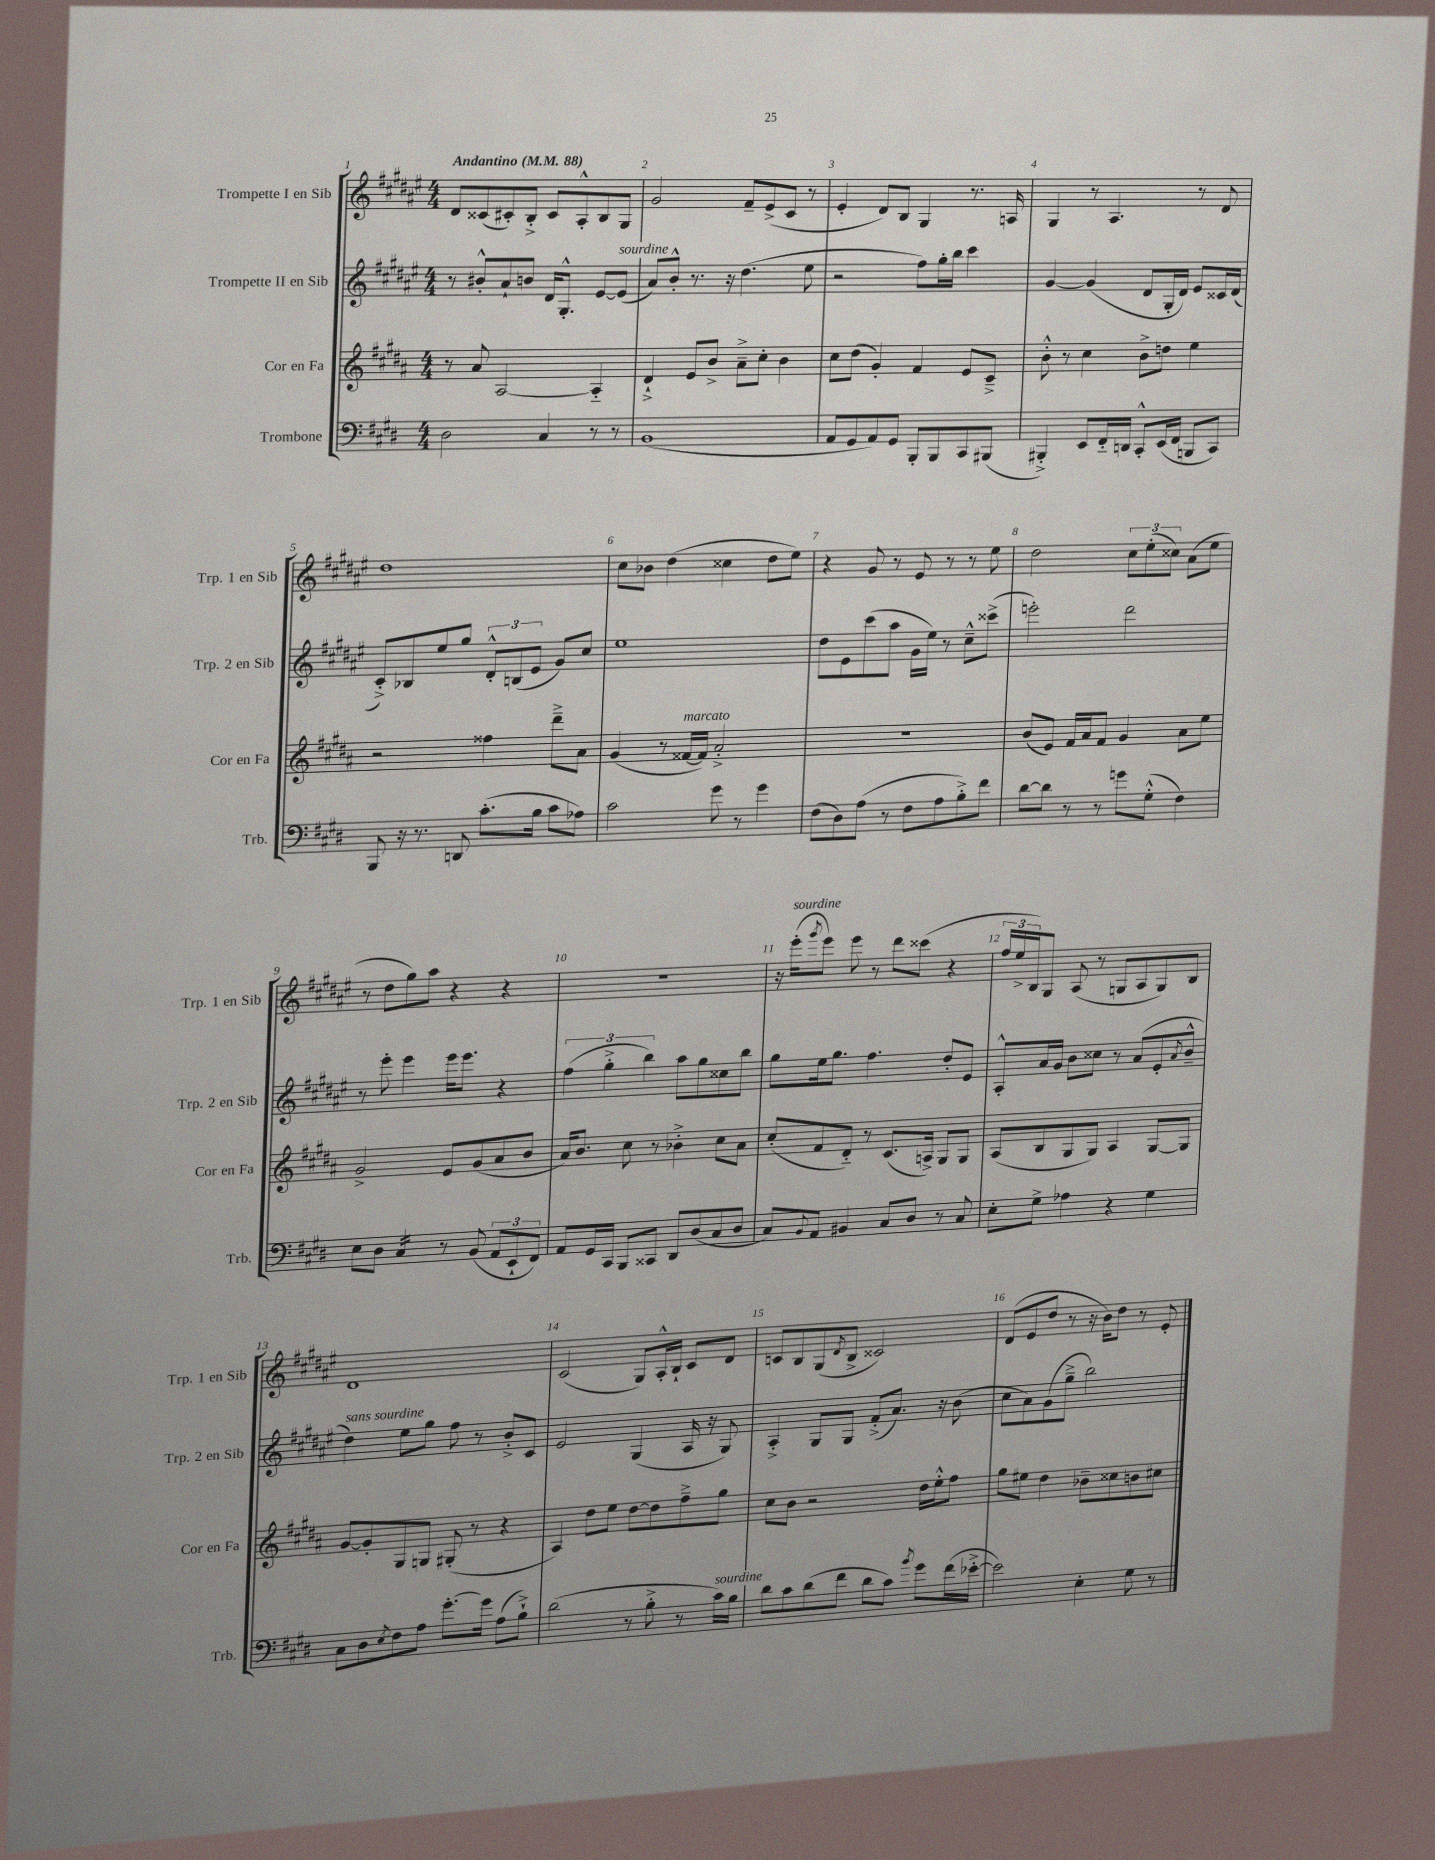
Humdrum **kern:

**kern	**kern	**kern	**kern
*staff4	*staff3	*staff2	*staff1
*clefF4	*clefG2	*clefG2	*clefG2
*k[f#c#g#d#]	*k[f#c#g#d#a#]	*k[f#c#g#d#a#e#]	*k[f#c#g#d#a#e#]
*M4/4	*M4/4	*M4/4	*M4/4
*MM88	*MM88	*MM88	*MM88
2D#\	8r	8r	8d#/L
.	8a#/	8b#'^^/L	(8c##/
.	[2A#/	8a#`/	8c#'/)
.	.	8b/J	8B'^/J
4C#/	.	16d#/LK	8c#/L
.	.	8.G#'^^/J	.
.	.	.	8A#'^^/
8r	4A#'~/]	[8e#/L	8B/
8r	.	(8e#/]J	8G#/J
=	=	=	=
(1BB	4d#`^/	8a#/L)	2g#/
.	.	8b'^^/J	.
.	8e/L	8.r	.
.	8b^/J	.	.
.	.	16r	.
.	8a#~^\L	(4.dd#\	8f#~/L
.	8cc#'\J	.	(8e#^/
.	4b\	.	8c#/J
.	.	8ee#\	8r
=	=	=	=
8AA/L	8cc#\L	2r	4e#'/
8GG#/	(8dd#\J	.	.
8AA/)	4g#'/)	.	8d#/L)
8GG#/J	.	.	8B/J
8BBB'/L	4f#/	8ff#\L)	4G#/
8BBB/	.	16gg#'\L	.
.	.	16bb\JJ	.
8CC#/	8e/L	4ccc#\	8.r
(8BBB#/J	8c#~^/J	.	.
.	.	.	16A/
=	=	=	=
4BBB#'^/)	8b'^^\	[4g#/	4G#/
.	8r	.	.
8EE/L	4cc#\	(4g#/]	8r
16FF#'~/L	.	.	4.A#/
16DD/JJ	.	.	.
8CC#'^^/L	8b^\L	8d#/L	.
(16EE/L	8dd\J	16G#'/L	.
16FF#/JJ	.	16d#/JJ)	.
8BBB/L	4ee\	8e#/L	8r
8CC#/J)	.	16c##/L	8d#/
.	.	(16d#/JJ	.
=	=	=	=
8BBB/	2r	8c#'^/L)	1dd#
16r	.	8B-/	.
8.r	.	.	.
.	.	8ee#/	.
8DD/	.	8gg#/J	.
(8.c#'\L	4ff##\	12d#'^^/L	.
.	.	(12B/	.
.	.	12e#/J	.
16B\Jk	.	.	.
8c#\L	8ddd#~^\L	8g#/L)	.
8A-\J)	8a#\J	8cc#/J	.
=	=	=	=
2c#\	(4g#/	1ee#	8cc#\L
.	.	.	8b-\J
.	8r	.	(4dd#\
.	[16f##/LL	.	.
.	16f##/]JJ)	.	.
8g#\	2a#'^/	.	4cc##\
8r	.	.	.
4g#\	.	.	8dd#\L
.	.	.	8ee#\J)
=	=	=	=
(8F#\L	1r	8dd#\L	4r
8D#\)	.	8e#\	.
(8A\J	.	(8ccc#\	8g#/
8r	.	8aa#\J	8r
8F#\L	.	16g#\LL	8e#/
.	.	16ee#\JJ)	.
8A\	.	8r	8r
8B'^\)	.	8cc#~^^\L	8r
8f#\J	.	(8ccc##^\J	8ee#\
=	=	=	=
[8d#\L	(8b/L	2eee'\)	2dd#\
8d#\]J	8e/J)	.	.
8r	16f#/LL	.	.
.	16a#/J	.	.
8r	8f#/J	.	.
8g\L	4g#/	2ddd#\	12cc#\L
.	.	.	(12ee#'\
(8G#'^^\J	.	.	.
.	.	.	12cc##\J)
4F#\)	8a#\L	.	(8a#\L
.	8ee\J	.	8ee#\J
=	=	=	=
8E\L	2g#^/	8r	8r
8D#\J	.	8eee#'\	8dd#\L
4C#/	.	4eee#\	8gg#\)
.	.	.	8aa#\J
8r	8e/L	16eee#\LK	4r
.	.	8.eee#\J	.
(8BB/	(8g#/	.	.
12AA/L	8a#/	4r	4r
12EE`/	.	.	.
.	8b/J	.	.
12FF#/J)	.	.	.
=	=	=	=
8AA/L	16a#/LK)	(6ff#\	1r
.	8.b/J	.	.
16GG#/L	.	.	.
.	.	6gg#'^\	.
16CC#/JJ	.	.	.
8BBB/L	8cc#\	.	.
.	.	6bb\)	.
8CC##/J	8r	.	.
8DD#/L	4b-'^\	8aa#\L	.
(8D#/	.	8gg#\	.
8C#/	8cc#\L	8cc##\	.
8D#/J	8a#\J	8bb\J	.
=	=	=	=
8C#/L)	(8cc#'/L	8gg#\L	16r
.	.	.	(16eee#'\LK
8qqBB/	.	.	8qggg#/
8AA/J	8f#/	16ee#\k	8eee#\J)
.	.	8.gg#\J	.
4BB#/	8d#'~/J)	.	8eee#\
.	8r	4.ff#\	8r
8C#/L	(8.c#/L	.	8ddd#\L
8D#/J	.	.	(8ccc##\J
.	16A^/Jk)	.	.
8r	8G#/L	8dd#'/L	4r
8C#/	8G#/J	8e#/J	.
=	=	=	=
8E'\L	(8A#/L	8A#'^^/L	24ff#/LL
.	.	.	24ee#^/
.	.	.	24B/J)
8G#^\J	8B/	16a#/L	8G#/J
.	.	16g#/JJ	.
4A-\	8G#/	8b\L	(8A#/
.	8G#/J)	8cc##\J	8r
4r	4A#/	8r	8G/L
.	.	(8a#/L	8A#/
4G#\	[8G#/L	8e#'/	8G/)
.	.	8qa#/	.
.	8G#/]J	8b~^^/J	8B/J
=	=	=	=
8C#\L	[8g#/L	4dd#\)	1d#
8D#\	8g#'/]	.	.
8qE/	.	.	.
8F#\	8G#/	8ee#\L	.
8A\J	8G/J	8gg#\J	.
[8.g#'\L	(8G#'/	8ff#\	.
.	8r	8r	.
16g#\]Jk	.	.	.
(8A\L	4r	8b'^/L	.
8B`^\J)	.	8c#/J	.
=	=	=	=
(2d#\	4A#/)	2e#/	(2c#/
.	8dd#\L	.	.
.	8ee\J	.	.
8r	[8dd#\L	(4G#/	8G#/L)
8B'^\	8dd#\]	.	16A#'^^/L
.	.	.	16B`/JJ
8r	8ff#~^\	16A#/	8c#/L
.	.	16r	.
16c#\LL)	8gg#\J	8G#/)	8d#/J
16B\JJ	.	.	.
=	=	=	=
8d#\L	8cc#\L	4A#'^/	8c/L
8c#\	8b\J	.	8B/
(8d#\	2r	8G#/L	(8G#/
.	.	.	8qd#/
8f#\J	.	8G#/J	8B^/J
8d#\L	.	(8f#'^/L	2c##/)
8c#\J)	.	8.a#/J)	.
8qb/	.	.	.
8g#\L	16dd#\LL	.	.
.	16ee'^^\J	16r	.
(16f#\L	8ff#\J	(8b\	.
[16e-'^\JJ	.	.	.
=	=	=	=
2e-\])	8gg#\L	8cc#\L	(8d#/L
.	8ee#\J	8a#\)	8e#/
.	4dd#\	(8g#\	8dd#/J
.	.	8gg#~^\J	8r
4E'\	8b-~\L	2bb\)	16r
.	.	.	16b\LK)
.	8cc##\	.	8dd#\J
8G#\	8b\	.	8r
8r	8cc#\J	.	8e#'/
==	==	==	==
*-	*-	*-	*-
